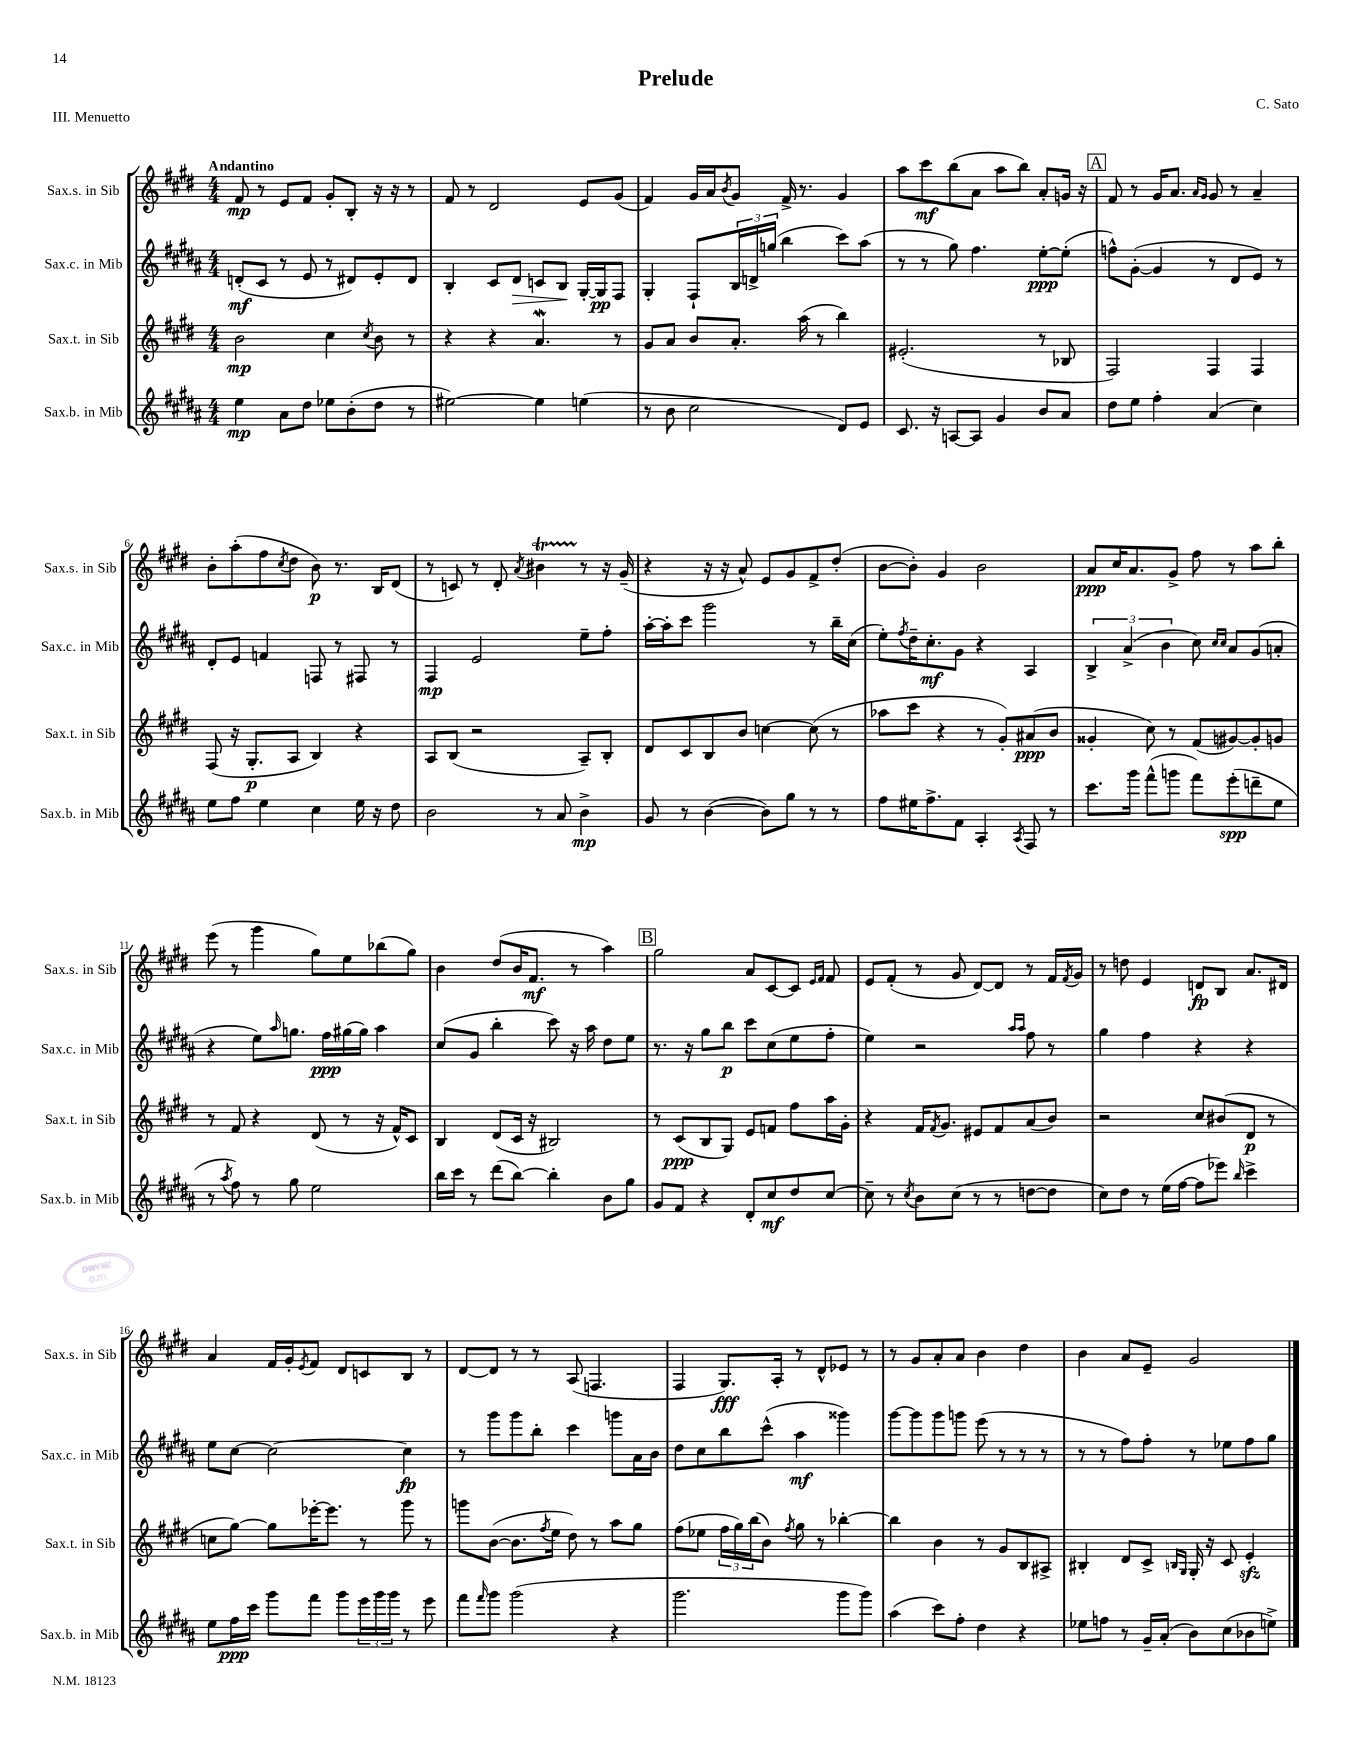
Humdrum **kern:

**kern	**dynam	**kern	**dynam	**kern	**dynam	**kern	**dynam
*part4	*part4	*part3	*part3	*part2	*part2	*part1	*part1
*staff4	*staff4	*staff3	*staff3	*staff2	*staff2	*staff1	*staff1
*I"Sax.b. in Mib	*	*I"Sax.t. in Sib	*	*I"Sax.c. in Mib	*	*I"Sax.s. in Sib	*
*I'Sax.b. in Mib	*	*I'Sax.t. in Sib	*	*I'Sax.c. in Mib	*	*I'Sax.s. in Sib	*
*clefG2	*	*clefG2	*	*clefG2	*	*clefG2	*
*k[f#c#g#d#a#]	*	*k[f#c#g#d#]	*	*k[f#c#g#d#a#]	*	*k[f#c#g#d#]	*
*M4/4	*	*M4/4	*	*M4/4	*	*M4/4	*
=1	=1	=1	=1	=1	=1	=1	=1
!	!	!	!	!	!	!LO:TX:a:B:t=Andantino	!
4ee\	mp	2b\	mp	(8dn'/L	mf	8f#/	mp
.	.	.	.	8c#/J	.	8r	.
8a#\L	.	.	.	8r	.	8e/L	.
8dd#\J	.	.	.	8e/	.	8f#/J	.
8ee-X\L	.	4cc#\	.	8r	.	8g#'/L	.
(8b'\	.	.	.	8d#X/L)	.	8B'/J	.
.	.	8qcc#/	.	.	.	.	.
8dd#\J	.	8b\	.	8e'/	.	16r	.
.	.	.	.	.	.	16r	.
8r	.	8r	.	8d#/J	.	8r	.
=2	=2	=2	=2	=2	=2	=2	=2
[2ee#X\)	.	4r	.	4B'/	.	8f#/	.
.	.	.	.	.	.	8r	.
.	.	4r	.	8c#/L	.	2d#/	.
!	!	!	!	!	!LO:HP:b	!	!
.	.	.	.	8d#/J	>	.	.
4ee#\]	.	4.aw/	.	8cn/L	.	.	.
.	.	.	.	8B/J	.	.	.
(4een\	.	.	.	[16G#'/LL	]	8e/L	.
.	.	.	.	16G#/J]	pp	.	.
.	.	8r	.	8F#/J	.	(8g#/J	.
=3	=3	=3	=3	=3	=3	=3	=3
8r	.	8g#/L	.	4G#'/	.	4f#/)	.
8b\	.	8a/J	.	.	.	.	.
2cc#\	.	8b/L	.	8F#`/L	.	16g#/LL	.
.	.	.	.	.	.	16a/J	.
.	.	.	.	.	.	8qb/	.
.	.	8.a'/J	.	24B/L	.	8g#/J	.
.	.	.	.	24dn^/	.	.	.
.	.	.	.	(24ggn/JJ	.	.	.
.	.	.	.	4bb\	.	16f#^/	.
.	.	(16aa\	.	.	.	8.r	.
.	.	8r	.	.	.	.	.
8d#/L)	.	4bb\)	.	8ccc#\L)	.	4g#/	.
8e/J	.	.	.	(8aa#\J	.	.	.
=4	=4	=4	=4	=4	=4	=4	=4
8.c#/	.	(2.e#X'/	.	8r	.	8aa\L	.
.	.	.	.	8r	.	8ccc#\	mf
16r	.	.	.	.	.	.	.
[8An/L	.	.	.	8gg#\)	.	(8bb\	.
8A/J]	.	.	.	4.ff#\	.	8a\J	.
4g#/	.	.	.	.	.	8aa\L	.
.	.	.	.	.	.	8bb\J)	.
8b/L	.	8r	.	[8ee'\L	ppp	8a'/L	.
8a#/J	.	8B-X/	.	(8ee'\J]	.	16gn/Jk	.
.	.	.	.	.	.	16r	.
!!LO:REH:place=s1:t=A
=5	=5	=5	=5	=5	=5	=5	=5
8dd#\L	.	2F#/)	.	8ffn^^\L)	.	8f#/	.
8ee\J	.	.	.	([8g#'\J	.	8r	.
4ff#'\	.	.	.	4g#/]	.	16g#/KL	.
.	.	.	.	.	.	8.a/J	.
.	.	.	.	.	.	16qqa/LL	.
.	.	.	.	.	.	16qqg#/JJ	.
(4a#/	.	4F#/	.	8r	.	8g#/	.
.	.	.	.	8d#/L	.	8r	.
4cc#\)	.	4F#/	.	8e/J)	.	4a~/	.
.	.	.	.	8r	.	.	.
!!LO:LB:g=z
=6	=6	=6	=6	=6	=6	=6	=6
8ee\L	.	(8F#/	.	8d#'/L	.	8b'\L	.
8ff#\J	.	16r	.	8e/J	.	(8aa'\	.
.	.	8.G#'/L	p	.	.	.	.
4ee\	.	.	.	4fn/	.	8ff#\	.
.	.	.	.	.	.	8qcc#/	.
.	.	8A/J	.	.	.	8dd#\J	.
4cc#\	.	4B/)	.	8Fn/	.	8b\)	p
.	.	.	.	8r	.	8.r	.
16ee\	.	4r	.	8F#X/	.	.	.
16r	.	.	.	.	.	16B/KL	.
8dd#\	.	.	.	8r	.	(8d#/J	.
=7	=7	=7	=7	=7	=7	=7	=7
2b\	.	8A/L	.	4F#/	mp	8r	.
.	.	(8B/J	.	.	.	8cn/)	.
.	.	2r	.	2e/	.	8r	.
.	.	.	.	.	.	8d#'/	.
.	.	.	.	.	.	8qa/	.
8r	.	.	.	.	.	4b#Xt\	.
8a#/	.	.	.	.	.	.	.
4b^\	mp	8A~/L)	.	8ee~\L	.	8r	.
.	.	8B'/J	.	8ff#'\J	.	16r	.
.	.	.	.	.	.	(16g#~/	.
=8	=8	=8	=8	=8	=8	=8	=8
8g#/	.	8d#/L	.	[16aa#'\LL	.	4r	.
.	.	.	.	16aa#'\J]	.	.	.
8r	.	8c#/	.	8ccc#\J	.	.	.
([4b\	.	8B/	.	2ggg#\	.	16r	.
.	.	.	.	.	.	16r	.
.	.	8b/J	.	.	.	8a^^/)	.
8b\L])	.	[4ccn\	.	.	.	8e/L	.
8gg#\J	.	.	.	.	.	8g#/	.
8r	.	(8cc\]	.	8r	.	8f#^/	.
8r	.	8r	.	16bb~\LL	.	(8dd#'/J	.
.	.	.	.	(16cc#\JJ	.	.	.
=9	=9	=9	=9	=9	=9	=9	=9
8ff#\L	.	8aa-X\L	.	8ee'\L)	.	[8b\L	.
.	.	.	.	8qff#/	.	.	.
16ee#X\K	.	8ccc#\J	.	16dd#~\K	.	8b'\J])	.
8.ff#^\	.	.	.	8.cc#'\	mf	.	.
.	.	4r	.	.	.	4g#/	.
8f#\J	.	.	.	8g#\J	.	.	.
4A#'/	.	8r	.	4r	.	2b\	.
.	.	8g#'/L)	.	.	.	.	.
8qA#/	.	.	.	.	.	.	.
8F#/	.	(8a#X/	ppp	4A#/	.	.	.
8r	.	8b/J	.	.	.	.	.
=10	=10	=10	=10	=10	=10	=10	=10
8.ccc#\L	.	4g##X'/	.	6B^/	.	8a/L	ppp
.	.	.	.	.	.	16cc#/K	.
.	.	.	.	(6a#^/	.	.	.
16ggg#\Jk	.	.	.	.	.	8.a/	.
(8fff#^^\L	.	8cc#\)	.	.	.	.	.
.	.	.	.	6b\	.	.	.
8gggn\J	.	8r	.	.	.	8g#^/J	.
8fff#\L)	.	(8f#/L	.	8cc#\)	.	8ff#\	.
.	.	.	.	16qqcc#/LL	.	.	.
.	.	.	.	16qqcc#/JJ	.	.	.
(8eee'\	spp	[8g#X/)	.	8a#/L	.	8r	.
8dddn~\	.	8g#'/]	.	(8g#/	.	8aa\L	.
8ee\J	.	8gn/J	.	8an'/J	.	8bb'\J	.
!!LO:LB:g=z
=11	=11	=11	=11	=11	=11	=11	=11
8r	.	8r	.	4r	.	(8eee\	.
8qaa#/	.	.	.	.	.	.	.
8ff#\)	.	8f#/	.	.	.	8r	.
8r	.	4r	.	8ee\L)	.	4ggg#\	.
.	.	.	.	16qqaa#/	.	.	.
8gg#\	.	.	.	8.ggn\J	.	.	.
2ee\	.	(8d#/	.	.	.	8gg#\L)	.
.	.	.	.	16ff#\LL	ppp	.	.
.	.	8r	.	(16gg#X\	.	8ee\	.
.	.	.	.	16gg#\JJ)	.	.	.
.	.	16r	.	4aa#\	.	(8bb-X\	.
.	.	16f#^^/KL)	.	.	.	.	.
.	.	8c#/J	.	.	.	8gg#\J)	.
=12	=12	=12	=12	=12	=12	=12	=12
16bb\LL	.	4B/	.	(8cc#/L	.	4b\	.
16ccc#\JJ	.	.	.	.	.	.	.
8r	.	.	.	8g#/J	.	.	.
(8ddd#\L	.	(8d#/L	.	4bb'\	.	(8dd#/L	.
[8bb\J)	.	16c#/Jk	.	.	.	16b/K	.
.	.	16r	.	.	.	8.f#/J	mf
4bb'\]	.	2B#X/)	.	8ccc#\)	.	.	.
.	.	.	.	16r	.	8r	.
.	.	.	.	16aa#\	.	.	.
8b\L	.	.	.	8dd#\L	.	4aa\)	.
8gg#\J	.	.	.	8ee\J	.	.	.
!!LO:REH:place=s1:t=B
=13	=13	=13	=13	=13	=13	=13	=13
8g#/L	.	8r	.	8.r	.	2gg#\	.
8f#/J	.	(8c#/L	ppp	.	.	.	.
.	.	.	.	16r	.	.	.
4r	.	8B/	.	8gg#\L	.	.	.
.	.	8G#/J)	.	8bb\J	p	.	.
8d#'/L	.	8e/L	.	8ccc#\L	.	8a/L	.
8cc#/	mf	8fn/J	.	(8cc#\	.	[8c#/	.
8dd#/	.	8ff#\L	.	8ee\	.	8c#/J]	.
.	.	.	.	.	.	16qqe/LL	.
.	.	.	.	.	.	16qqf#/JJ	.
[8cc#/J	.	16aa\L	.	8ff#'\J	.	8f#/	.
.	.	16g#'\JJ	.	.	.	.	.
=14	=14	=14	=14	=14	=14	=14	=14
8cc#~\]	.	4r	.	4ee\)	.	8e/L	.
8r	.	.	.	.	.	(8f#'/J	.
8qcc#/	.	.	.	.	.	.	.
8b\L	.	16f#/KL	.	2r	.	8r	.
.	.	8qf#/	.	.	.	.	.
.	.	8.g#/J	.	.	.	.	.
(8cc#\J	.	.	.	.	.	8g#/	.
8r	.	8e#X/L	.	.	.	[8d#/L)	.
8r	.	8f#/	.	.	.	8d#/J]	.
.	.	.	.	16qqaa#/LL	.	.	.
.	.	.	.	16qqaa#/JJ	.	.	.
[8ddn\L	.	(8a/	.	8ff#\	.	8r	.
8dd\J]	.	8b/J)	.	8r	.	16f#/LL	.
.	.	.	.	.	.	8qf#/	.
.	.	.	.	.	.	16g#/JJ	.
=15	=15	=15	=15	=15	=15	=15	=15
8cc#\L)	.	2r	.	4gg#\	.	8r	.
8dd#\J	.	.	.	.	.	8ddn\	.
8r	.	.	.	4ff#\	.	4e/	.
(16ee\LL	.	.	.	.	.	.	.
[16ff#\JJ	.	.	.	.	.	.	.
8ff#\L]	.	8cc#/L	.	4r	.	8dn/L	fp
8eee-X\J)	.	(8b#X/	.	.	.	8B/J	.
16qqbb/	.	.	.	.	.	.	.
4ccc#^\	.	8d#/J	p	4r	.	8.a/L	.
.	.	8r	.	.	.	.	.
.	.	.	.	.	.	16d#X/Jk	.
!!LO:LB:g=z
=16	=16	=16	=16	=16	=16	=16	=16
8ee\L	.	8ccn\L	.	8ee\L	.	4a/	.
16ff#\L	ppp	[8gg#\J)	.	[8cc#\J	.	.	.
16ccc#\JJ	.	.	.	.	.	.	.
8ggg#\L	.	8gg#\L]	.	2cc#\_	.	16f#/LL	.
.	.	.	.	.	.	16g#'/J	.
.	.	.	.	.	.	8qe/	.
8fff#\J	.	[16eee-X'\K	.	.	.	8f#/J	.
.	.	8.eee-\J]	.	.	.	.	.
8ggg#\L	.	.	.	.	.	8d#/L	.
24eee\L	.	8r	.	.	.	8cn/	.
24ggg#\	.	.	.	.	.	.	.
24ggg#\JJ	.	.	.	.	.	.	.
8r	.	8ggg#\	.	4cc#\]	fp	8B/J	.
8eee\	.	8r	.	.	.	8r	.
=17	=17	=17	=17	=17	=17	=17	=17
8fff#\L	.	8gggn\L	.	8r	.	[8d#/L	.
16qqfff#/	.	.	.	.	.	.	.
8ggg#\J	.	([8b\J	.	8ggg#\L	.	8d#/J]	.
(2ggg#\	.	8.b\L]	.	8ggg#\	.	8r	.
.	.	.	.	8bb'\J	.	8r	.
.	.	8qff#/	.	.	.	.	.
.	.	16ee\Jk	.	.	.	.	.
.	.	8dd#\)	.	4ccc#\	.	(8A/	.
.	.	8r	.	.	.	4.Fn/	.
4r	.	8aa\L	.	8gggn\L	.	.	.
.	.	8gg#\J	.	16a#\L	.	.	.
.	.	.	.	16b\JJ	.	.	.
=18	=18	=18	=18	=18	=18	=18	=18
2.ggg#\	.	(8ff#\L	.	8dd#\L	.	4F#/	.
.	.	8ee-X\J	.	8cc#\	.	.	.
.	.	24ff#\LL	.	8bb\	.	8.G#/L)	fff
.	.	24gg#\)	.	.	.	.	.
.	.	(24bb\J	.	.	.	.	.
.	.	8b\J)	.	(8ccc#^^\J	.	.	.
.	.	.	.	.	.	16A'/Jk	.
.	.	8qff#/	.	.	.	.	.
.	.	8gg#\	.	4aa#\	mf	8r	.
.	.	8r	.	.	.	8d#^^/L	.
8ggg#\L	.	[4bb-X'\	.	4ggg##X\)	.	8e-X/J	.
8ggg#\J)	.	.	.	.	.	8r	.
=19	=19	=19	=19	=19	=19	=19	=19
(4aa#\	.	4bb-\]	.	[8ggg#\L	.	8r	.
.	.	.	.	8ggg#\]	.	8g#/L	.
8ccc#\L)	.	4b\	.	8ggg#\	.	8a'/	.
8ff#'\J	.	.	.	8gggn\J	.	8a/J	.
4dd#\	.	8r	.	(8eee\	.	4b\	.
.	.	8g#/L	.	8r	.	.	.
4r	.	8B/	.	8r	.	4dd#\	.
.	.	8A#X^/J	.	8r	.	.	.
=20	=20	=20	=20	=20	=20	=20	=20
8ee-X\L	.	4B#X'/	.	8r	.	4b\	.
8ffn\J	.	.	.	8r	.	.	.
8r	.	8d#/L	.	8ff#\L)	.	8a/L	.
16g#~/LL	.	8c#^/J	.	8ff#'\J	.	8e~/J	.
(16a#'/JJ	.	.	.	.	.	.	.
.	.	16qqBn/LL	.	.	.	.	.
.	.	16qqG#/JJ	.	.	.	.	.
8b\L)	.	16G#'/	.	8r	.	2g#/	.
.	.	16r	.	.	.	.	.
(8cc#\	.	8c#/	.	8ee-X\L	.	.	.
8b-X\	.	4ezz'/	.	8ff#\	.	.	.
8een^\J)	.	.	.	8gg#\J	.	.	.
==	==	==	==	==	==	==	==
*-	*-	*-	*-	*-	*-	*-	*-
